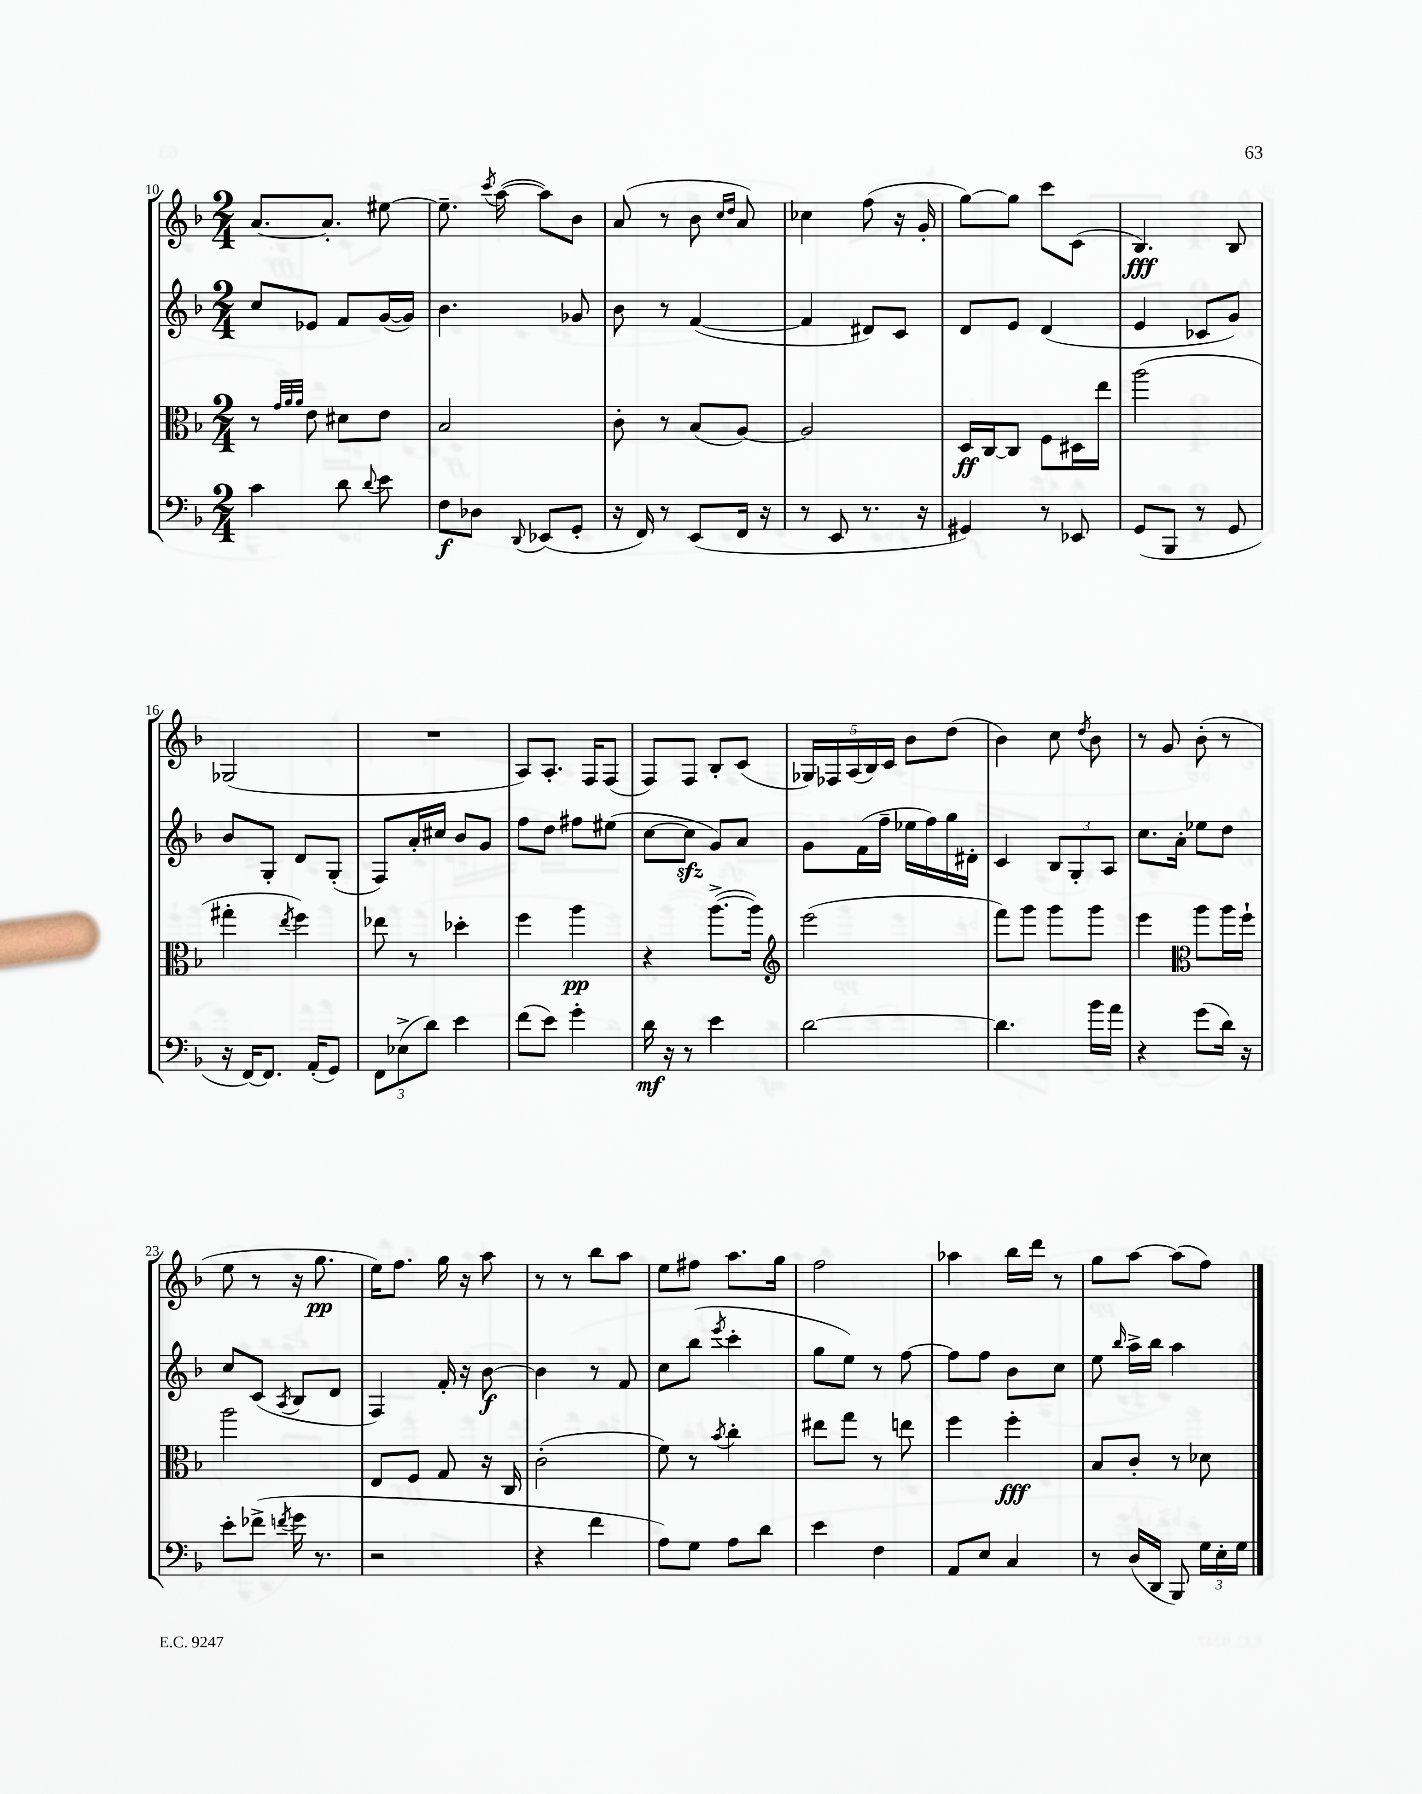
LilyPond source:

<<
\new StaffGroup <<
\new Staff = "s0" {
    \clef treble \key f \major \numericTimeSignature \time 2/4
    \autoBeamOff a'8.[~ a'8.]-. eis''8~ |
    eis''8.-- \acciaccatura { c'''8 } a''16~( a''8[) bes'8] |
    a'8( r8 bes'8 \grace { c''16[ d''16] } a'8) |
    ces''4 f''8( r16 g'16-. |
    g''8[~) g''8] c'''8[ c'8]( |
    bes4.\fff) bes8 |
    ges2( |
    R2 |
    a8[) a8.]-. f16[ f8]( |
    f8[) f8] bes8[-. c'8]( |
    \tuplet 5/4 { ges16[) fes16 a16( bes16) c'16] } bes'8[ d''8]( |
    bes'4) c''8 \acciaccatura { d''8 } bes'8 |
    r8 g'8 bes'8-.( r8 |
    e''8 r8 r16 g''8.\pp |
    e''16[) f''8.] g''16 r16 a''8 |
    r8 r8 bes''8[ a''8] |
    e''8[ fis''8] a''8.[ g''16] |
    f''2 |
    aes''4 bes''16[ d'''16] r8 |
    g''8[ a''8]~ a''8[( f''8]) \bar "|." |
}
\new Staff = "s1" {
    \clef treble \key f \major \numericTimeSignature \time 2/4
    \autoBeamOff c''8[ ees'8] f'8[ g'16~( g'16]) |
    bes'4. ges'8 |
    bes'8 r8 f'4~( |
    f'4 dis'8[) c'8] |
    d'8[ e'8] d'4( |
    e'4 ces'8[ g'8]) |
    bes'8[ g8]-. d'8[ g8]-.( |
    f8[) a'16-. cis''16] bes'8[ g'8] |
    f''8[ d''8] fis''8[ eis''8]( |
    c''8[~ c''8]\sfz g'8[) a'8] |
    g'8[ f'16( f''16]-- ees''16[ f''16) g''16 dis'16]-. |
    c'4 \tuplet 3/2 { bes8[ g8-. a8] } |
    c''8.[ a'16]-. ees''8[ d''8] |
    c''8[ c'8]( \acciaccatura { a8 } bes8[ d'8] |
    f4) f'16-. r16 bes'8~\f |
    bes'4 r8 f'8 |
    c''8[ bes''8]( \acciaccatura { e'''8 } c'''4-. |
    g''8[ e''8]) r8 f''8~ |
    f''8[ f''8] bes'8[ c''8] |
    e''8 \grace { bes''16 } a''16[-> bes''16] a''4 \bar "|." |
}
\new Staff = "s2" {
    \clef alto \key f \major \numericTimeSignature \time 2/4
    \autoBeamOff r8 \grace { g'32[ a'32 a'32] } e'8 dis'8[ e'8] |
    bes2 |
    c'8-. r8 bes8[( a8]~) |
    a2 |
    d16[\ff c16~ c8] f8[ dis16 e''16] |
    a''2( |
    gis''4-. \acciaccatura { e''8 } f''4) |
    ees''8 r8 des''4-. |
    f''4 a''4\pp |
    r4 a''8.[~->( a''16]) |
    \clef treble e'''2( |
    f'''8[) g'''8] g'''8[ g'''8] |
    e'''4 \clef alto a''8[ a''16 f''16]-! |
    a''2 |
    e8[ f8] g8 r16 c16 |
    c'2-.( |
    f'8) r8 \acciaccatura { bes'8 } c''4-. |
    eis''8[ g''8] r8 e''8 |
    f''4 f''4-.\fff |
    bes8[ c'8]-. r8 des'8 \bar "|." |
}
\new Staff = "s3" {
    \clef bass \key f \major \numericTimeSignature \time 2/4
    \autoBeamOff c'4 d'8 \appoggiatura { d'8 } e'8 |
    f8[\f des8] \appoggiatura { d,8 } ees,8[( g,8]-. |
    r16 f,16) r8 e,8[( f,16] r16 |
    r8 e,8 r8. r16 |
    gis,4) r8 ees,8 |
    g,8[( bes,,8] r8 g,8 |
    r16 f,16[~) f,8.] a,16[-.( g,8]) |
    \tuplet 3/2 { f,8[ ees8->( d'8]) } e'4 |
    f'8[( e'8]) g'4-. |
    d'16\mf r16 r8 e'4 |
    d'2~ |
    d'4. bes'16[ a'16] |
    r4 g'8[( d'16]) r16 |
    e'8[-. fes'8]->( \acciaccatura { f'8 } g'16 r8. |
    r2 |
    r4 f'4 |
    a8[) g8] a8[ d'8] |
    e'4 f4 |
    a,8[ e8] c4 |
    r8 d16[( d,16] bes,,8) \tuplet 3/2 { g16[ e16-. g16] } \bar "|." |
}
>>
>>
\layout { \context { \Score currentBarNumber = #10 } }
